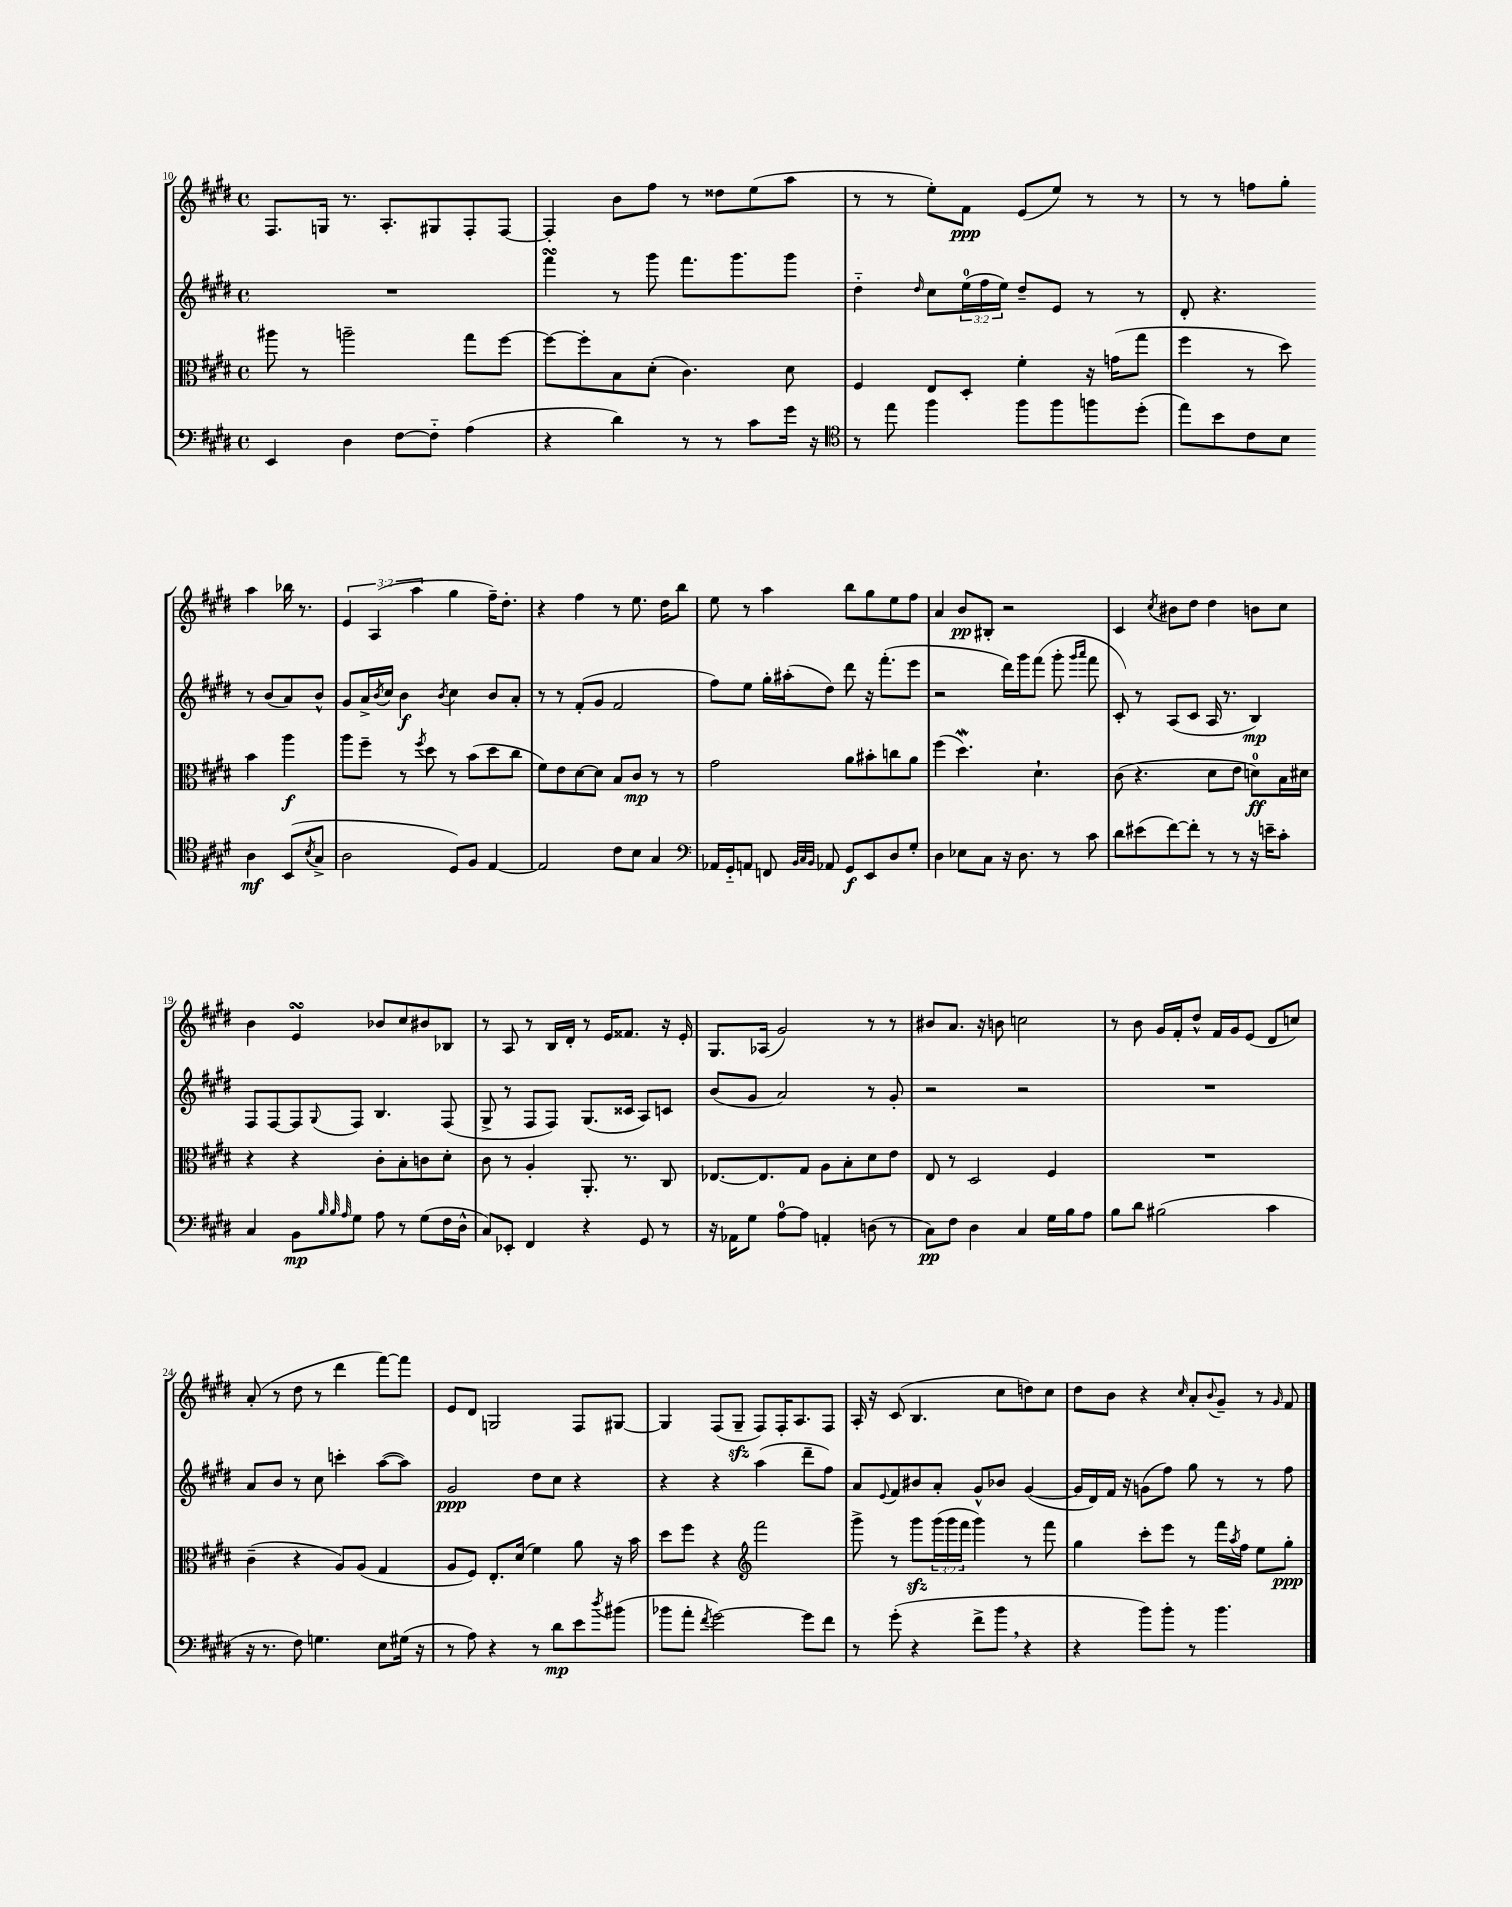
<<
\new StaffGroup <<
\new Staff = "s0" {
    \clef treble \key e \major \defaultTimeSignature \time 4/4 \override Staff.TupletNumber.text = #tuplet-number::calc-fraction-text
    fis8. g16 r8. a8.-. gis8 fis8-. fis8~ |
    fis4-. b'8 fis''8 r8 disis''8 e''8( a''8 |
    r8 r8 e''8-.) fis'8\ppp e'8( e''8) r8 r8 |
    r8 r8 f''8 gis''8-. a''4 bes''16 r8. |
    \tuplet 3/2 { e'4 a4( a''4 } gis''4 fis''16--) dis''8.-. |
    r4 fis''4 r8 e''8. dis''16 b''8 |
    e''8 r8 a''4 b''8 gis''8 e''8 fis''8 |
    a'4 b'8\pp bis8-. r2 |
    cis'4 \acciaccatura { cis''8 } bis'8 dis''8 dis''4 b'8 cis''8 |
    b'4 e'4\turn bes'8 cis''8 bis'8 bes8 |
    r8 a8 r8 b16 dis'16-. r8 e'16 fisis'8. r16 e'16-. |
    gis8. aes16( gis'2) r8 r8 |
    bis'8 a'8. r16 b'8 c''2 |
    r8 b'8 gis'16 fis'16-. dis''8-^ fis'16 gis'16 e'8( dis'8 c''8) |
    a'8-.( r8 dis''8 r8 dis'''4 fis'''8~) fis'''8 |
    e'8 dis'8 g2 fis8 gis8~ |
    gis4 fis8( gis8--\sfz fis8) fis16-. a8. fis8 |
    a16-. r16 cis'8( b4. cis''8 d''8) cis''8 |
    dis''8 b'8 r4 \grace { cis''16 } a'8-. \appoggiatura { b'8 } gis'8-- r8 \grace { gis'16 } fis'8 \bar "|." |
}
\new Staff = "s1" {
    \clef treble \key e \major \defaultTimeSignature \time 4/4 \override Staff.TupletNumber.text = #tuplet-number::calc-fraction-text
    R1 |
    fis'''4\turn r8 gis'''8 fis'''8. gis'''8. gis'''8 |
    dis''4-_ \grace { dis''16 } cis''8 \tuplet 3/2 { e''16-0( fis''16 e''16) } dis''8-- e'8 r8 r8 |
    dis'8-. r4. r8 b'8( a'8) b'8-^ |
    gis'8 a'16-> \acciaccatura { b'8 } cis''16 b'4\f \acciaccatura { b'8 } cis''4 b'8 a'8-. |
    r8 r8 fis'8-.( gis'8 fis'2 |
    fis''8) e''8 gis''16-. ais''16-.( dis''8) dis'''8 r16 fis'''8.-.( e'''8 |
    r2 dis'''16) gis'''16 fis'''8( gis'''8-. \grace { gis'''16 a'''16 } fis'''8 |
    cis'8-.) r8 a8( cis'8 a16 r8. b4\mp) |
    fis8 fis8~ fis8 \appoggiatura { gis8 } fis8 b4. fis8( |
    gis8-> r8 fis8 fis8) gis8.( cisis'16 a8) c'8 |
    b'8( gis'8 a'2) r8 gis'8-. |
    r2 r2 |
    R1 |
    a'8 b'8 r8 cis''8 c'''4-. a''8~( a''8) |
    gis'2\ppp dis''8 cis''8 r4 |
    r4 r4 a''4( dis'''8-- fis''8) |
    a'8 \appoggiatura { e'8 } fis'8 bis'8 a'8-. gis'8-^ bes'8 gis'4~( |
    gis'16 dis'16) fis'16 r16 g'8( fis''8) gis''8 r8 r8 fis''8 \bar "|." |
}
\new Staff = "s2" {
    \clef alto \key e \major \defaultTimeSignature \time 4/4 \override Staff.TupletNumber.text = #tuplet-number::calc-fraction-text
    ais''8 r8 a''2-- gis''8 fis''8~ |
    fis''8~ fis''8-. b8 dis'8-.( cis'4.) dis'8 |
    fis4 e8 dis8-. fis'4-. r16 g'16( gis''8 |
    fis''4 r8 dis''8) b'4 a''4\f |
    a''8 fis''8-- r8 \acciaccatura { fis''8 } dis''8 r8 b'8( dis''8 cis''8 |
    fis'8) e'8 dis'8~ dis'8 b8 cis'8\mp r8 r8 |
    gis'2 a'8 bis'8-. c''8 a'8 |
    fis''4( dis''4.\mordent) dis'4.-! |
    cis'8( r4. dis'8 e'8 d'8-0\ff) b16 dis'16 |
    r4 r4 cis'8-. b8-. c'8 dis'8-. |
    cis'8 r8 a4-. a,8.-. r8. cis8 |
    ees8.~ ees8. gis8 a8 b8-. dis'8 e'8 |
    e8 r8 dis2 fis4 |
    R1 |
    cis'4--( r4 a8) a8( gis4 |
    a8 fis8) e8.-. dis'16( fis'4) a'8 r16 b'16 |
    dis''8 fis''8 r4 \clef treble fis'''2 |
    gis'''8-> r8 gis'''8\sfz \tuplet 3/2 { gis'''16( gis'''16 fis'''16 } gis'''4) r8 fis'''8 |
    gis''4 cis'''8-. e'''8 r8 fis'''16 \acciaccatura { a''8 } fis''16 e''8 gis''8-.\ppp \bar "|." |
}
\new Staff = "s3" {
    \clef bass \key e \major \defaultTimeSignature \time 4/4
    e,4 dis4 fis8~ fis8-_ a4( |
    r4 dis'4) r8 r8 cis'8 gis'16 r16 |
    \clef tenor r8 e''8 fis''4 fis''8 fis''8 f''8 dis''8-.( |
    e''8) b'8 cis'8 b8 a4\mf b,8( \acciaccatura { b8 } gis8-> |
    a2 dis8) fis8 e4~ |
    e2 cis'8 b8 gis4 |
    \clef bass aes,16 gis,16-_ a,8 f,8 \grace { b,32 cis32 b,32 } aes,8 gis,8\f e,8 dis8 gis8-. |
    dis4 ees8 cis8 r16 dis8. r8 cis'8 |
    dis'8 eis'8( fis'8~) fis'8-. r8 r8 r16 e'16-- cis'8-. |
    cis4 b,8\mp \grace { b32 b32 a32 } gis8 a8 r8 gis8( fis16 dis16-^ |
    cis8) ees,8-. fis,4 r4 gis,8 r8 |
    r16 aes,16 gis8 a8-0~ a8 a,4-. d8( r8 |
    cis8\pp) fis8 dis4 cis4 gis16 b16 a8 |
    b8 dis'8 bis2( cis'4 |
    r16 r8. fis8) g4. e8 gis16( r16 |
    r8 a8) r4 r8 dis'8\mp e'8 \acciaccatura { dis''8 } bis'8( |
    bes'8 a'8-. \acciaccatura { fis'8 } gis'2~) gis'8 fis'8 |
    r8 gis'8-.( r4 fis'8-> b'8 \breathe r4 |
    r4 b'8) b'8-. r8 b'4. \bar "|." |
}
>>
>>
\layout { \context { \Score currentBarNumber = #10 } }
